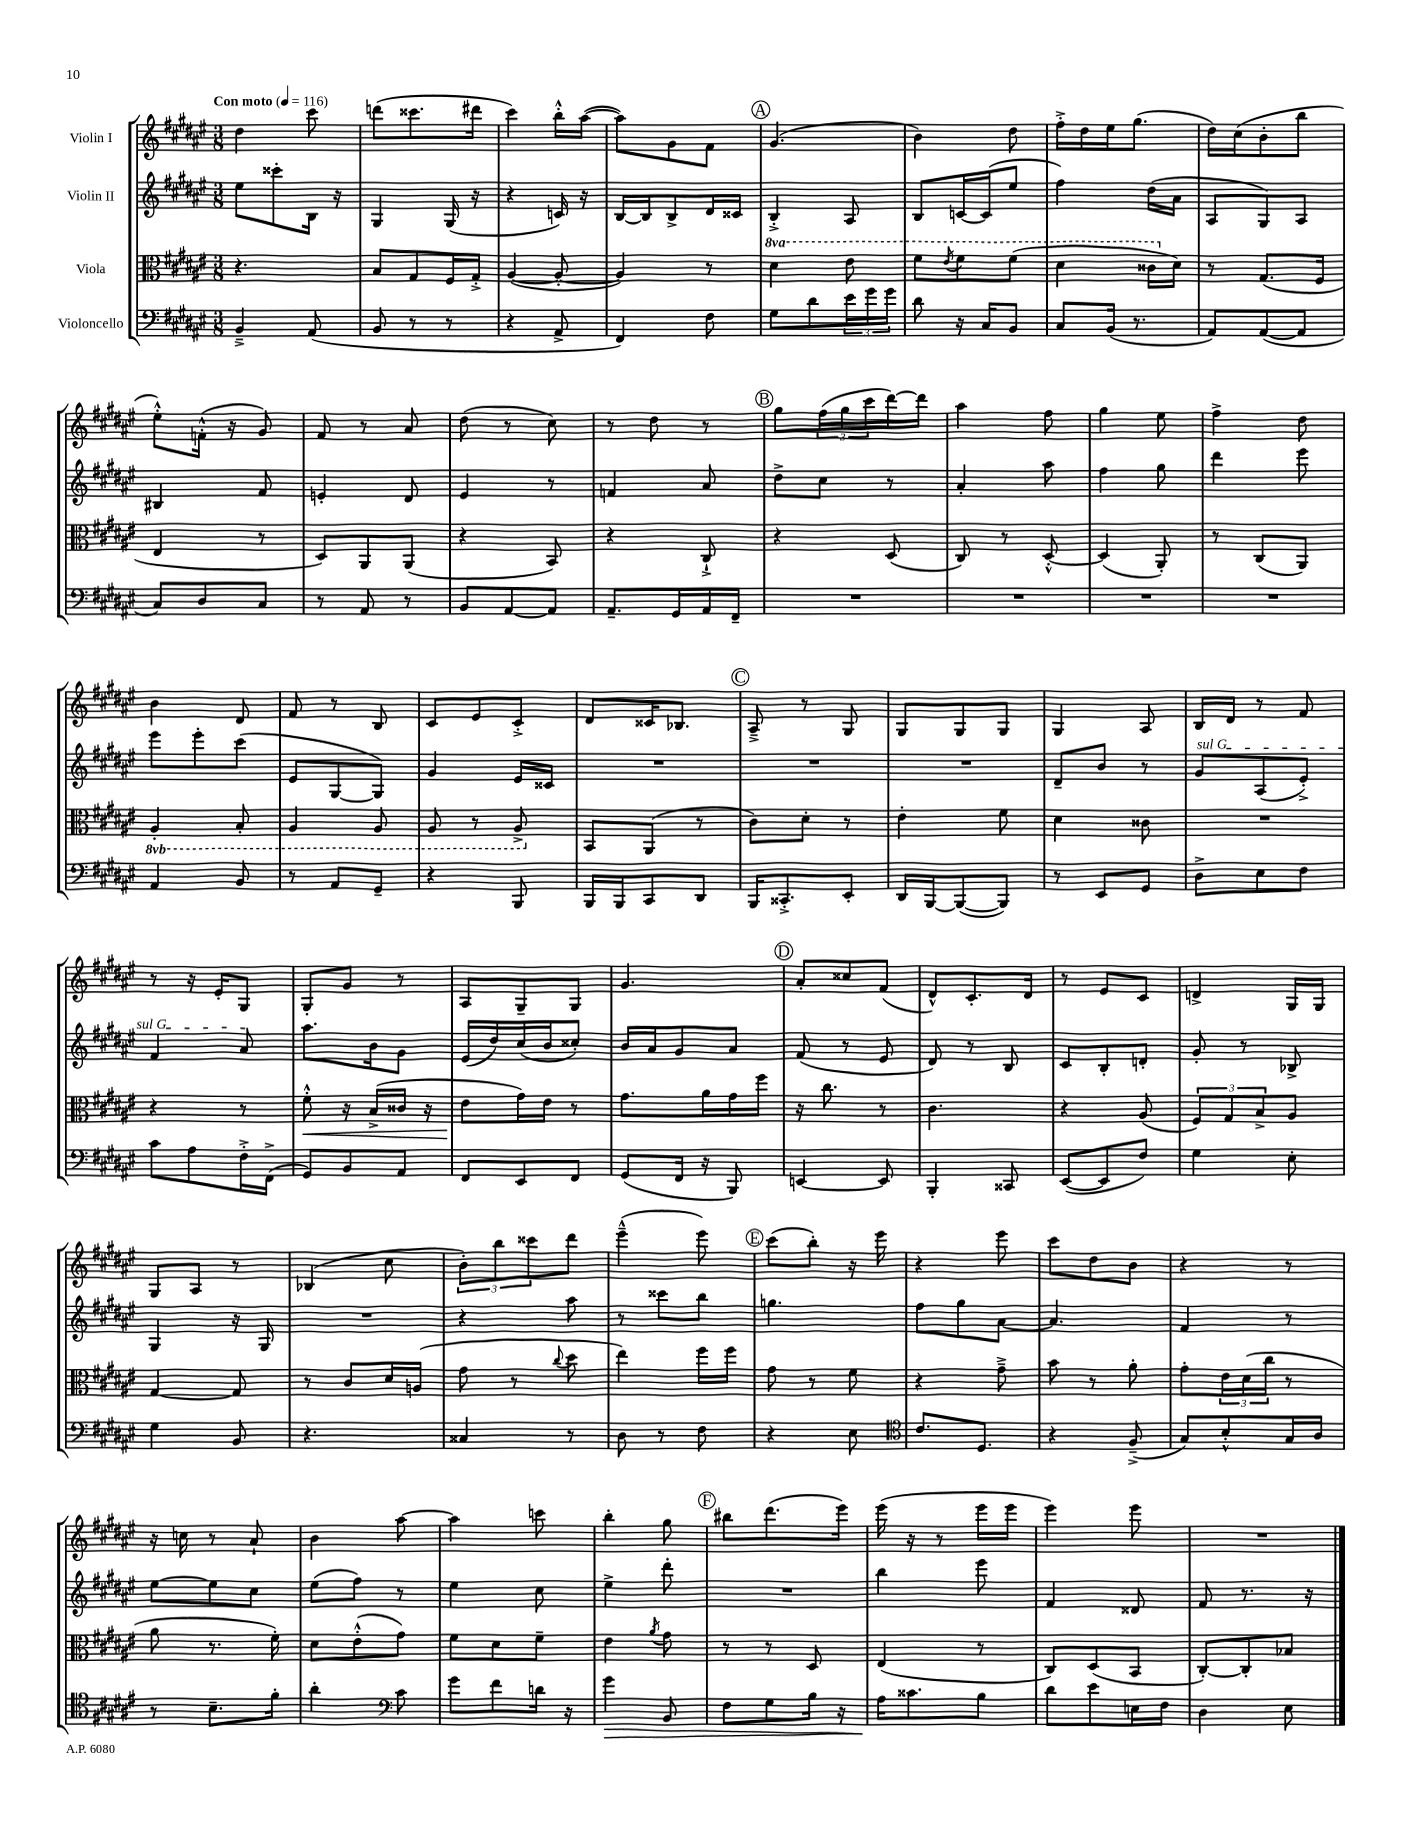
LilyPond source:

<<
\new StaffGroup <<
\new Staff = "s0" \with { instrumentName = "Violin I" } {
    \clef treble \key fis \major \numericTimeSignature \time 3/8 \tempo "Con moto" 4 = 116
    dis''4 cis'''8 |
    d'''8( cisis'''8. dis'''16 |
    cis'''4) b''16-.-^ ais''16~( |
    ais''8) gis'8 fis'8 |
    \mark \markup { \circle "A" } gis'4.( |
    b'4) dis''8 |
    fis''16-.-> dis''16 eis''16 gis''8.( |
    dis''16) cis''16( b'8-. b''8 |
    eis''8-.-^) f'16-.-^( r16 gis'8) |
    fis'8 r8 ais'8 |
    dis''8( r8 cis''8) |
    r8 dis''8 r8 |
    \mark \markup { \circle "B" } gis''8 \tuplet 3/2 { fis''16( gis''16 cis'''16 } dis'''16~) dis'''16 |
    ais''4 fis''8 |
    gis''4 eis''8 |
    fis''4-> dis''8 |
    b'4 dis'8 |
    fis'8 r8 b8 |
    cis'8 eis'8 cis'8-.-> |
    dis'8 cisis'16 bes8. |
    \mark \markup { \circle "C" } ais8---> r8 gis8 |
    gis8 gis8 gis8 |
    gis4 ais8 |
    b16 dis'16 r8 fis'8 |
    r8 r16 eis'16-. gis8 |
    gis8-. gis'8 r8 |
    ais8 gis8-- gis8 |
    gis'4. |
    \mark \markup { \circle "D" } ais'8-. cisis''8 fis'8( |
    dis'8-^) cis'8.-. dis'16 |
    r8 eis'8 cis'8 |
    d'4-> gis16 gis16 |
    gis8 ais8 r8 |
    bes4( cis''8 |
    \tuplet 3/2 { b'8-.) b''8 cisis'''8 } dis'''8 |
    eis'''4---^( eis'''8) |
    \mark \markup { \circle "E" } cis'''8( b''8-.) r16 eis'''16 |
    r4 eis'''8 |
    cis'''8 dis''8 b'8 |
    r4 r8 |
    r16 c''16 r8 ais'8-! |
    b'4 ais''8~ |
    ais''4 c'''8 |
    b''4-. gis''8 |
    \mark \markup { \circle "F" } bis''8 dis'''8.( eis'''16) |
    eis'''16( r16 r8 eis'''16 eis'''16 |
    eis'''4) eis'''8 |
    R4. \bar "|." |
}
\new Staff = "s1" \with { instrumentName = "Violin II" } {
    \clef treble \key fis \major \numericTimeSignature \time 3/8
    eis''8 cisis'''8-. b16 r16 |
    gis4 gis16( r16 |
    r4 c'16) r16 |
    b16~ b16 b8-> dis'16 cisis'16 |
    \mark \markup { \circle "A" } b4-.-> ais8 |
    b8 c'16~ c'16( eis''8 |
    fis''4) dis''16( ais'16 |
    ais8 gis8) ais8 |
    bis4 fis'8 |
    e'4-. dis'8 |
    eis'4 r8 |
    f'4 ais'8 |
    \mark \markup { \circle "B" } dis''8-> cis''8 r8 |
    ais'4-. ais''8 |
    fis''4 gis''8 |
    dis'''4 eis'''8 |
    eis'''8 eis'''8-. cis'''8( |
    eis'8 gis8~ gis8) |
    gis'4 eis'16 cisis'16 |
    R4. |
    \mark \markup { \circle "C" } R4. |
    R4. |
    dis'8-- b'8 r8 |
    \once \override TextSpanner.bound-details.left.text = \markup { \italic "sul G" } gis'8\startTextSpan ais8( eis'8-.->) |
    fis'4 ais'8\stopTextSpan |
    ais''8. b'16 gis'8 |
    eis'16( dis''16) cis''16( b'16 cisis''8-.) |
    b'16 ais'16 gis'8 ais'8 |
    \mark \markup { \circle "D" } fis'8( r8 eis'8 |
    dis'8) r8 b8 |
    cis'8 b8-. d'8-. |
    gis'8-. r8 bes8-> |
    gis4 r16 gis16 |
    R4. |
    r4 ais''8 |
    r8 cisis'''8 b''8 |
    \mark \markup { \circle "E" } g''4. |
    fis''8 gis''8 ais'8~ |
    ais'4. |
    fis'4 r8 |
    eis''8~ eis''8 cis''8 |
    eis''8( fis''8) r8 |
    eis''4 cis''8 |
    eis''4-> dis'''8-. |
    \mark \markup { \circle "F" } R4. |
    b''4 eis'''8 |
    fis'4 disis'8 |
    fis'8 r8. r16 \bar "|." |
}
\new Staff = "s2" \with { instrumentName = "Viola" } {
    \clef alto \key fis \major \numericTimeSignature \time 3/8 \set Staff.ottavationMarkups = #ottavation-simple-ordinals
    r4. |
    b8 gis8 fis16 gis16-.-> |
    ais4~( ais8~-. |
    ais4) r8 |
    \mark \markup { \circle "A" } \ottava #1 dis''4 eis''8 |
    fis''8 \acciaccatura { eis''8 } fis''8 fis''8( |
    dis''4 cisis''16 \ottava #0 dis'16) |
    r8 gis8.( fis16 |
    eis4 r8 |
    dis8) ais,8 ais,8( |
    r4 b,8) |
    r4 cis8-!-> |
    \mark \markup { \circle "B" } r4 dis8( |
    cis8) r8 dis8~-.-^ |
    dis4( ais,8-.) |
    r8 cis8( ais,8) |
    \ottava #-1 ais,4-. b,8-. |
    ais,4 ais,8 |
    ais,8 r8 ais,8-> \ottava #0 |
    b,8 ais,8( r8 |
    \mark \markup { \circle "C" } cis'8) dis'8-. r8 |
    eis'4-. fis'8 |
    dis'4 cisis'8 |
    R4. |
    r4 r8 |
    fis'8-.-^\< r16 b16->( cisis'16 r16 |
    eis'8\! gis'16) eis'16 r8 |
    gis'8. ais'16 gis'16 fis''16 |
    \mark \markup { \circle "D" } r16 cis''8. r8 |
    cis'4. |
    r4 ais8( |
    \tuplet 3/2 { fis8) gis8 b8-> } ais8 |
    gis4~ gis8 |
    r8 cis'8 dis'16 a16( |
    gis'8 r8 \appoggiatura { cis''8 } dis''8 |
    eis''4) fis''16 fis''16 |
    \mark \markup { \circle "E" } gis'8 r8 fis'8 |
    r4 gis'8---> |
    b'8 r8 ais'8-. |
    gis'8-. \tuplet 3/2 { eis'16 dis'16( cis''16 } r8 |
    ais'8 r8. fis'16-.) |
    dis'8 eis'8-.-^( gis'8) |
    fis'8 dis'8 fis'8-- |
    eis'4 \acciaccatura { ais'8 } gis'8 |
    \mark \markup { \circle "F" } r8 r8 dis8 |
    eis4( r8 |
    cis8) dis8( b,8 |
    cis8~-.) cis8-. bes8 \bar "|." |
}
\new Staff = "s3" \with { instrumentName = "Violoncello" } {
    \clef bass \key fis \major \numericTimeSignature \time 3/8
    b,4---> ais,8( |
    b,8 r8 r8 |
    r4 ais,8-> |
    fis,4) fis8 |
    \mark \markup { \circle "A" } gis8 dis'8 \tuplet 3/2 { eis'16 gis'16 gis'16 } |
    dis'8 r16 cis16 b,8 |
    cis8 b,16( r8. |
    ais,8) ais,8~( ais,8 |
    cis8) dis8 cis8 |
    r8 ais,8 r8 |
    b,8 ais,8~ ais,8 |
    ais,8.-- gis,16 ais,16 fis,16-- |
    \mark \markup { \circle "B" } R4. |
    R4. |
    R4. |
    R4. |
    ais,4 b,8 |
    r8 ais,8 gis,8-- |
    r4 b,,8 |
    b,,16 b,,16 cis,8 dis,8 |
    \mark \markup { \circle "C" } b,,16 cisis,8.-.-> eis,8-. |
    dis,16 b,,16~ b,,8~( b,,8) |
    r8 eis,8 gis,8 |
    dis8-> eis8 fis8 |
    cis'8 ais8 fis16-.-> fis,16->( |
    gis,8) b,8 ais,8 |
    fis,8 eis,8 fis,8 |
    gis,8( fis,16 r16 b,,8) |
    \mark \markup { \circle "D" } e,4~ e,8 |
    b,,4-. cisis,8 |
    eis,8~( eis,8 fis8) |
    gis4 eis8-. |
    gis4 b,8 |
    r4. |
    cisis4 r8 |
    dis8 r8 fis8 |
    \mark \markup { \circle "E" } r4 eis8 |
    \clef tenor cis'8. dis8. |
    r4 fis8--->( |
    gis8) b8-.-^ gis16 ais16 |
    r8 b8.-- fis'16-. |
    ais'4-. \clef bass cis'8 |
    gis'8 fis'8 d'16 r16 |
    gis'4\> b,8 |
    \mark \markup { \circle "F" } fis8 gis8 b16 r16 |
    ais16\! cisis'8. b8 |
    dis'8 eis'8 e16 fis16 |
    dis4 eis8 \bar "|." |
}
>>
>>
\layout { \context { \Score \remove "Bar_number_engraver" } }
